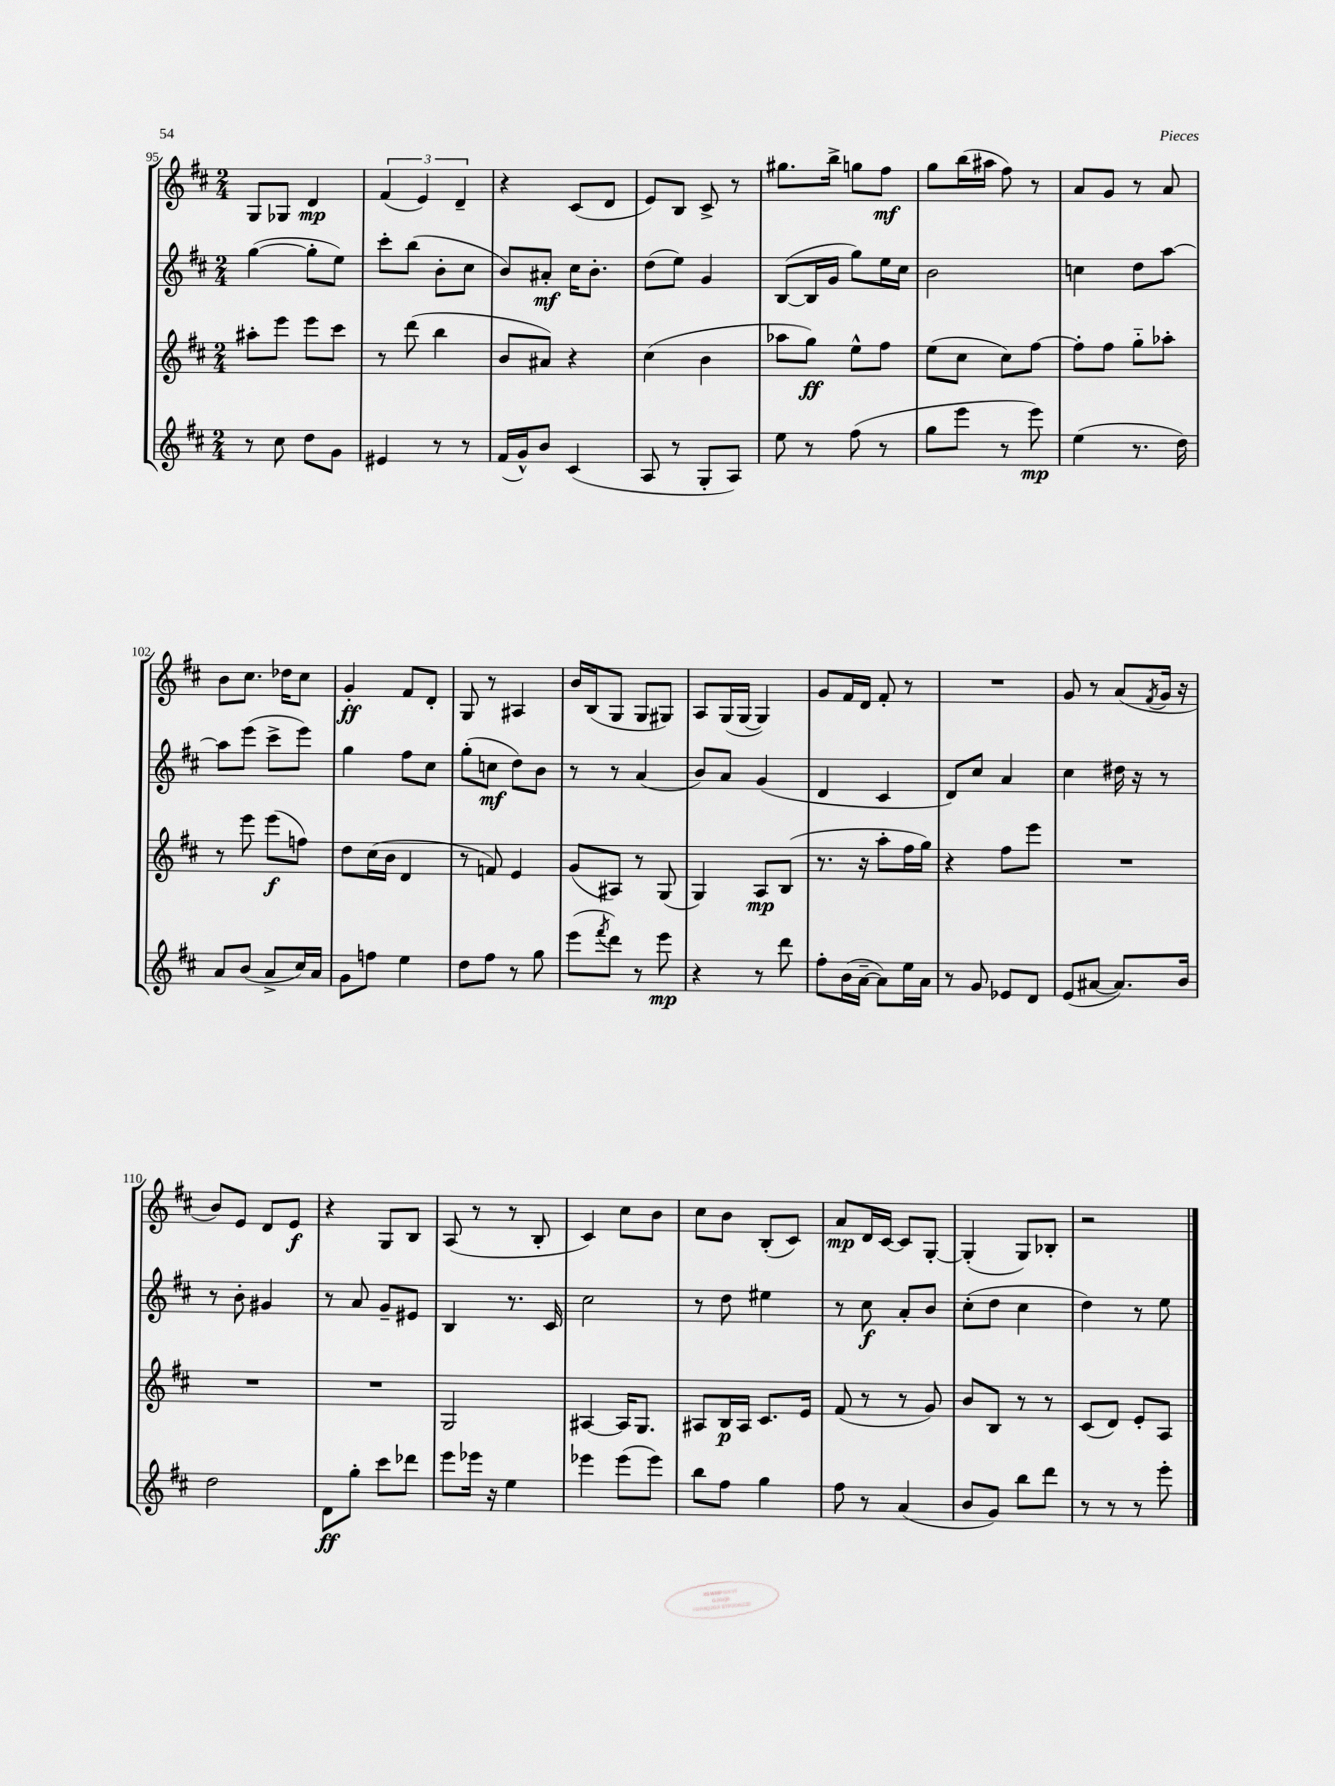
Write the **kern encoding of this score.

**kern	**kern	**kern	**kern
*staff4	*staff3	*staff2	*staff1
*clefG2	*clefG2	*clefG2	*clefG2
*k[f#c#]	*k[f#c#]	*k[f#c#]	*k[f#c#]
*M2/4	*M2/4	*M2/4	*M2/4
8r	8aa#'	([4gg	8G
8cc#	8eee	.	8G-
8dd	8eee	8gg']	4d
8g	8ccc#	8ee)	.
=	=	=	=
4e#	8r	8ccc#'	(6f#
.	(8ddd	(8bb	.
.	.	.	6e)
8r	4bb	8b'	.
.	.	.	6d~
8r	.	8cc#	.
=	=	=	=
(16f#	8b	8b)	4r
16g^^)	.	.	.
8b	8a#)	8a#'	.
(4c#	4r	16cc#	(8c#
.	.	8.b'	.
.	.	.	8d
=	=	=	=
8A	(4cc#	(8dd	8e)
8r	.	8ee)	8B
8G'	4b	4g	8c#^
8A)	.	.	8r
=	=	=	=
8ee	8aa-	([8B	8.gg#
8r	8gg)	16B]	.
.	.	16g	16bb^
(8ff#	8ee^^	8gg)	8gg
8r	8ff#	16ee	8ff#
.	.	16cc#	.
=	=	=	=
8gg	(8ee	2b	8gg
8eee	8cc#	.	(16bb
.	.	.	16aa#
8r	8cc#)	.	8ff#)
8eee)	[8ff#	.	8r
=	=	=	=
(4ee	8ff#']	4cc	8a
.	8ff#	.	8g
8.r	8gg'~	8dd	8r
.	8aa-'	[8aa	8a
16dd)	.	.	.
=	=	=	=
8a	8r	8aa]	8b
(8b	8eee	(8eee	8.cc#
8a^	(8eee	8ccc#^	.
.	.	.	16dd-
16cc#)	8ff)	8eee)	8cc#
16a	.	.	.
=	=	=	=
8g	8dd	4gg	4g'
8ff	(16cc#	.	.
.	16b	.	.
4ee	4d	8ff#	8f#
.	.	8cc#	8d'
=	=	=	=
8dd	8r	(8gg'	8G
8ff#	8f)	8cc	8r
8r	4e	8dd)	4A#
8gg	.	8b	.
=	=	=	=
(8eee	(8g	8r	16b
.	.	.	(16B
8qfff#	.	.	.
8ddd)	8A#)	8r	8G
8r	8r	(4a	8G
8eee	(8G	.	8G#)
=	=	=	=
4r	4G)	8b)	8A
.	.	8a	(16G
.	.	.	[16G
8r	8A	(4g	4G])
8ddd	(8B	.	.
=	=	=	=
8ff#'	8.r	4d	8g
(16b	.	.	16f#
[16a~	16r	.	16d
8a])	8aa'	4c#	8f#'
16ee	16ff#	.	8r
16a	16gg)	.	.
=	=	=	=
8r	4r	8d)	2r
8g	.	8cc#	.
8e-	8ff#	4a	.
8d	8eee	.	.
=	=	=	=
(8e	2r	4cc#	8g
[8a#	.	.	8r
8.a#])	.	16dd#	(8a
.	.	16r	.
.	.	.	8qf#
.	.	8r	16g
16b	.	.	16r
=	=	=	=
2dd	2r	8r	8b)
.	.	8b'	8e
.	.	4g#	8d
.	.	.	8e
=	=	=	=
8d	2r	8r	4r
8gg'	.	8a	.
8ccc#	.	8g~	8G
8ddd-	.	8e#	8B
=	=	=	=
8eee	2G	4B	(8A
16eee-	.	.	8r
16r	.	.	.
4ee	.	8.r	8r
.	.	.	8B'
.	.	16c#	.
=	=	=	=
4eee-	[4A#	2cc#	4c#)
(8eee-	16A#]	.	8cc#
.	8.G	.	.
8eee-)	.	.	8b
=	=	=	=
8bb	8A#	8r	8cc#
8ff#	16B	8dd	8b
.	16A#	.	.
4gg	8.c#	4ee#	(8B'
.	.	.	8c#)
.	16e	.	.
=	=	=	=
8ff#	(8f#	8r	8a
8r	8r	8cc#	16d
.	.	.	[16c#
(4a	8r	8a'	8c#]
.	8g)	8b	[8G'
=	=	=	=
8b	8b	(8cc#'	(4G']
8g)	8B	8dd	.
8bb	8r	4cc#	8G)
8ddd	8r	.	8B-'
=	=	=	=
8r	(8c#	4dd)	2r
8r	8d)	.	.
8r	8e'	8r	.
8eee'	8A	8ee	.
==	==	==	==
*-	*-	*-	*-
